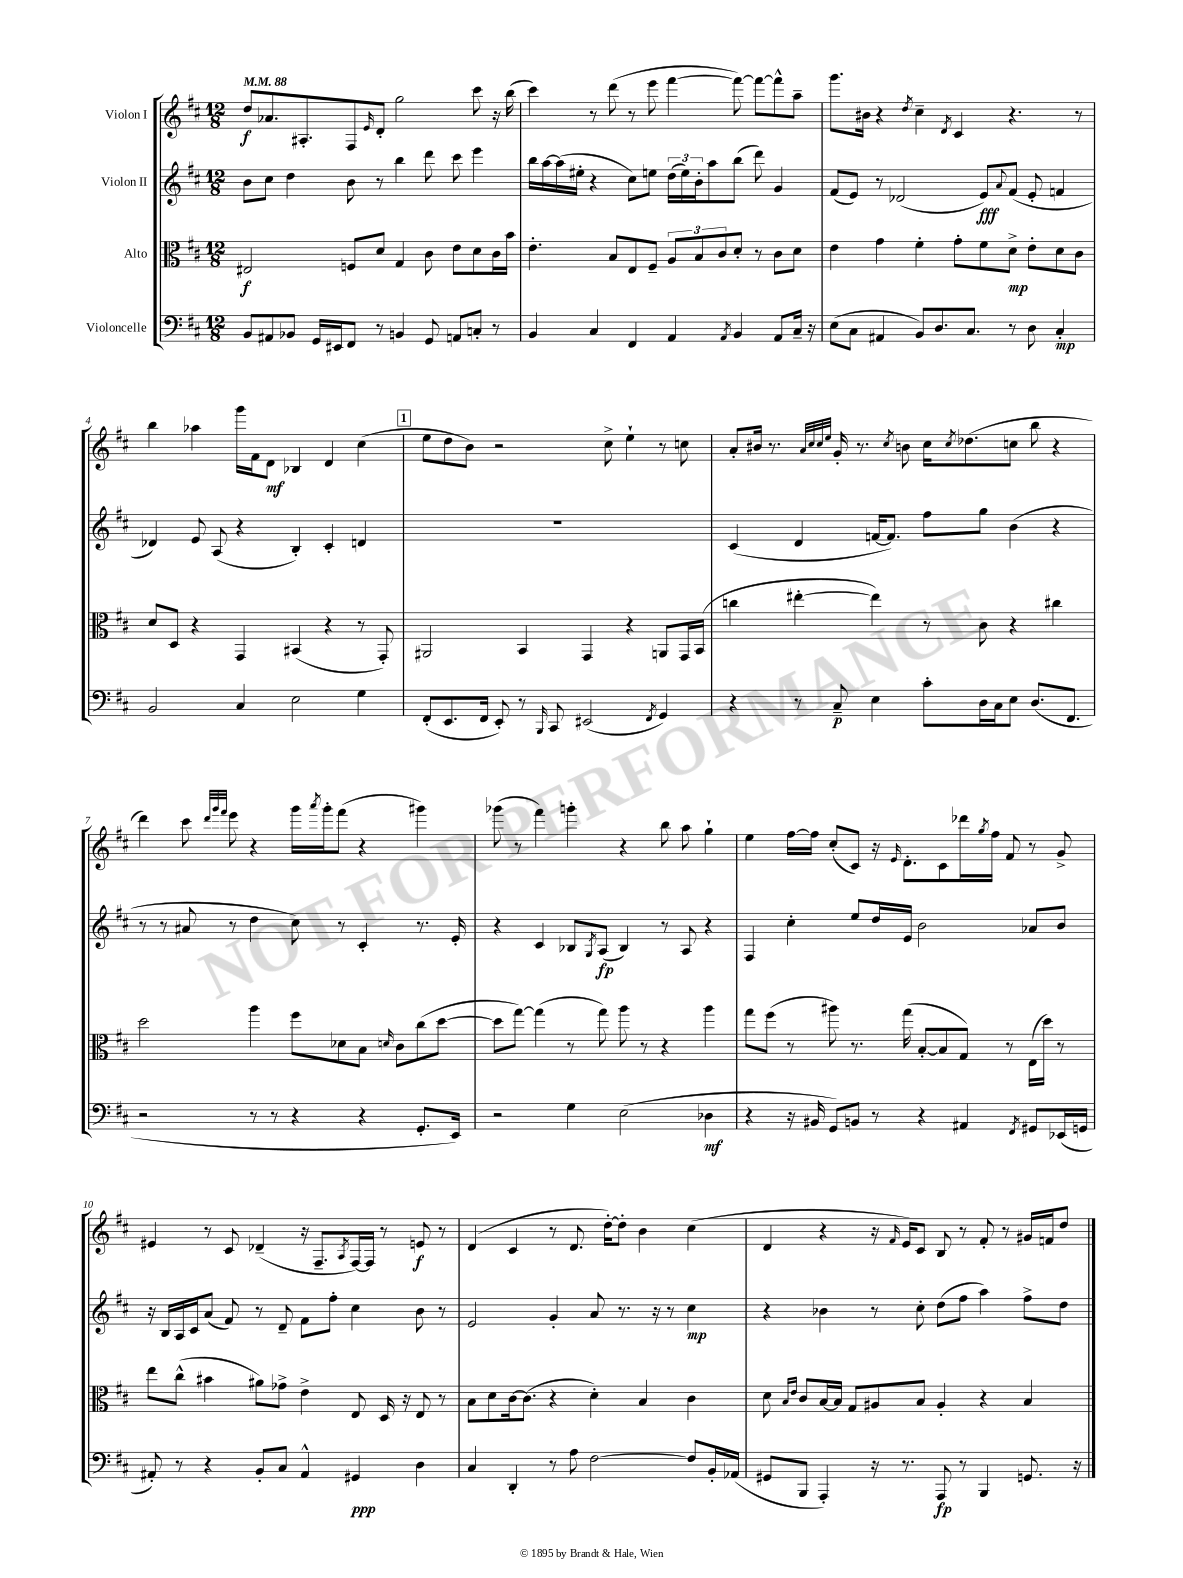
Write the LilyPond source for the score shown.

<<
\new StaffGroup <<
\new Staff = "s0" \with { instrumentName = "Violon I" } {
    \clef treble \key d \major \numericTimeSignature \time 12/8 \tempo 4 = 88
    d''8\f aes'8. ais8.-. fis8 \grace { e'16 } d'8-. g''2 cis'''8 r16 b''16( |
    cis'''4) r8 d'''8( r8 e'''8 fis'''4~ fis'''8~) fis'''8~ fis'''8-^ a''8-- |
    g'''8. bis'16 r4 \acciaccatura { d''8 } cis''4-- \acciaccatura { d'8 } cis'4 r4. r8 |
    b''4 aes''4 g'''16 fis'16 d'8\mf bes4 d'4 cis''4( |
    \mark \markup { \box "1" } e''8 d''8 b'8) r2 cis''8-> e''4-! r8 c''8 |
    a'8-. bis'16 r8. \grace { a'32 cis''32 cis''32 e''32 } g'16-. r8. \acciaccatura { cis''8 } b'8 cis''16 \acciaccatura { cis''8 } des''8.( c''8 b''8 r4 |
    d'''4) cis'''8 \grace { d'''32 g'''32 fis'''32 } e'''8 r4 g'''16 \acciaccatura { a'''8 } g'''16-. fis'''8( r4 gis'''4) |
    ges'''8( r8 fis'''4) g'''4-. r4 b''8 a''8 g''4-! |
    e''4 fis''16~ fis''16 cis''8-.( cis'8) r16 \grace { e'16 } d'8.-. cis'8 des'''16 \acciaccatura { g''8 } fis''16 fis'8 r8 g'8-> |
    eis'4 r8 cis'8 des'4--( r16 fis8.-- \acciaccatura { a8 } fis16~) fis16 r8 e'8\f r8 |
    d'4( cis'4 r8 d'8. d''16~-.) d''8-. b'4 cis''4( |
    d'4 r4 r16 \grace { fis'16 } e'16) cis'8 b8 r8 fis'8-. r8 gis'16 f'16 d''8 \bar "|." |
}
\new Staff = "s1" \with { instrumentName = "Violon II" } {
    \clef treble \key d \major \numericTimeSignature \time 12/8
    b'8 cis''8 d''4 b'8 r8 b''4 d'''8 cis'''8 e'''4 |
    b''16 a''16~ a''16( eis''16-. r4 cis''8) e''8 \tuplet 3/2 { d''16( e''16) b'16-. } a''8 b''8( d'''8) g'4 |
    fis'8( e'8) r8 des'2( e'8\fff) \appoggiatura { a'8 } fis'8( e'8-. f'4 |
    des'4) e'8 a8( r4 b4-.) cis'4-. d'4 |
    \mark \markup { \box "1" } R1. |
    cis'4( d'4 f'16~ f'8.) fis''8 g''8 b'4( r4 |
    r8 r8 ais'8 r8 d''4 cis''8) r8 cis'4-. r8. e'16-. |
    r4 cis'4 bes8 \acciaccatura { g8 } a8\fp( bes4) r8 a8 r4 |
    fis4 cis''4-. e''8 d''16 e'16 b'2 aes'8 b'8 |
    r16 b16 a16 cis'16 a'8( fis'8) r8 d'8-- fis'8 fis''8-. cis''4 b'8 r8 |
    e'2 g'4-. a'8 r8. r16 r8 cis''4\mp |
    r4 bes'4 r8 cis''8-. d''8( fis''8 a''4) fis''8-> d''8 \bar "|." |
}
\new Staff = "s2" \with { instrumentName = "Alto" } {
    \clef alto \key d \major \numericTimeSignature \time 12/8
    eis2\f f8 d'8 g4 cis'8 e'8 d'8 cis'16 b'16 |
    e'4.-. b8 e8 fis8-- \tuplet 3/2 { a8 b8 cis'8 } d'8-. r8 cis'8 d'8 |
    e'4 g'4 fis'4-. g'8-. fis'8 d'8->\mp e'8-. d'8 cis'8 |
    d'8 d8 r4 g,4 bis,4( r4 r8 g,8-.) |
    \mark \markup { \box "1" } ais,2 b,4 g,4 r4 a,8 g,16 b,16( |
    c''4 eis''4~-. eis''4) r8 cis'8 r4 cis''4 |
    d''2 a''4 fis''8 des'8 b8 \grace { d'16 } cis'8 cis''8( d''8~ |
    d''8 g''8~) g''4( r8 g''8) a''8 r8 r4 a''4 |
    g''8 fis''8( r8 ais''8) r8. g''16( b8~-. b8 g8) r8 e16( d''16) r8 |
    e''8 cis''8-^( bis'4 ais'8) ges'8-> e'4-> e8 d16 r16 e8 r8 |
    b8 d'8 cis'16~ cis'8.( r4 d'4-.) b4 cis'4 |
    d'8 \grace { b16 e'16 } cis'8 b16~ b16 g8 ais8 b8 ais4-. r4 b4 \bar "|." |
}
\new Staff = "s3" \with { instrumentName = "Violoncelle" } {
    \clef bass \key d \major \numericTimeSignature \time 12/8
    b,8 ais,8 bes,8 g,16 eis,16 fis,8 r8 b,4 g,8 a,8 c8-. r8 |
    b,4 cis4 fis,4 a,4 \acciaccatura { a,8 } b,4 a,8 cis16-- r16 |
    e8( cis8 ais,4 b,8) d8. cis8. r8 d8 cis4-.\mp |
    b,2 cis4 e2 g4 |
    \mark \markup { \box "1" } fis,8-.( e,8. fis,16 e,8-.) r8 \grace { b,,16 } cis,8 eis,2( \acciaccatura { fis,8 } g,4) |
    r4 r8 cis8--\p e4 cis'8-. d16 cis16 e8 d8.( fis,8. |
    r2 r8 r8 r4 r4 g,8.-. e,16) |
    r2 g4 e2( des4\mf |
    r4 r16 bis,16 g,8) b,8 r8 r4 ais,4 \acciaccatura { fis,8 } gis,8 ees,16( g,16 |
    ais,8-.) r8 r4 b,8-. cis8 ais,4-^ gis,4\ppp d4 |
    cis4 d,4-. r8 a8 fis2~ fis8 b,16-. aes,16( |
    gis,8 b,,8 a,,4-.) r16 r8. a,,8\fp r8 b,,4 g,8. r16 \bar "|." |
}
>>
>>
